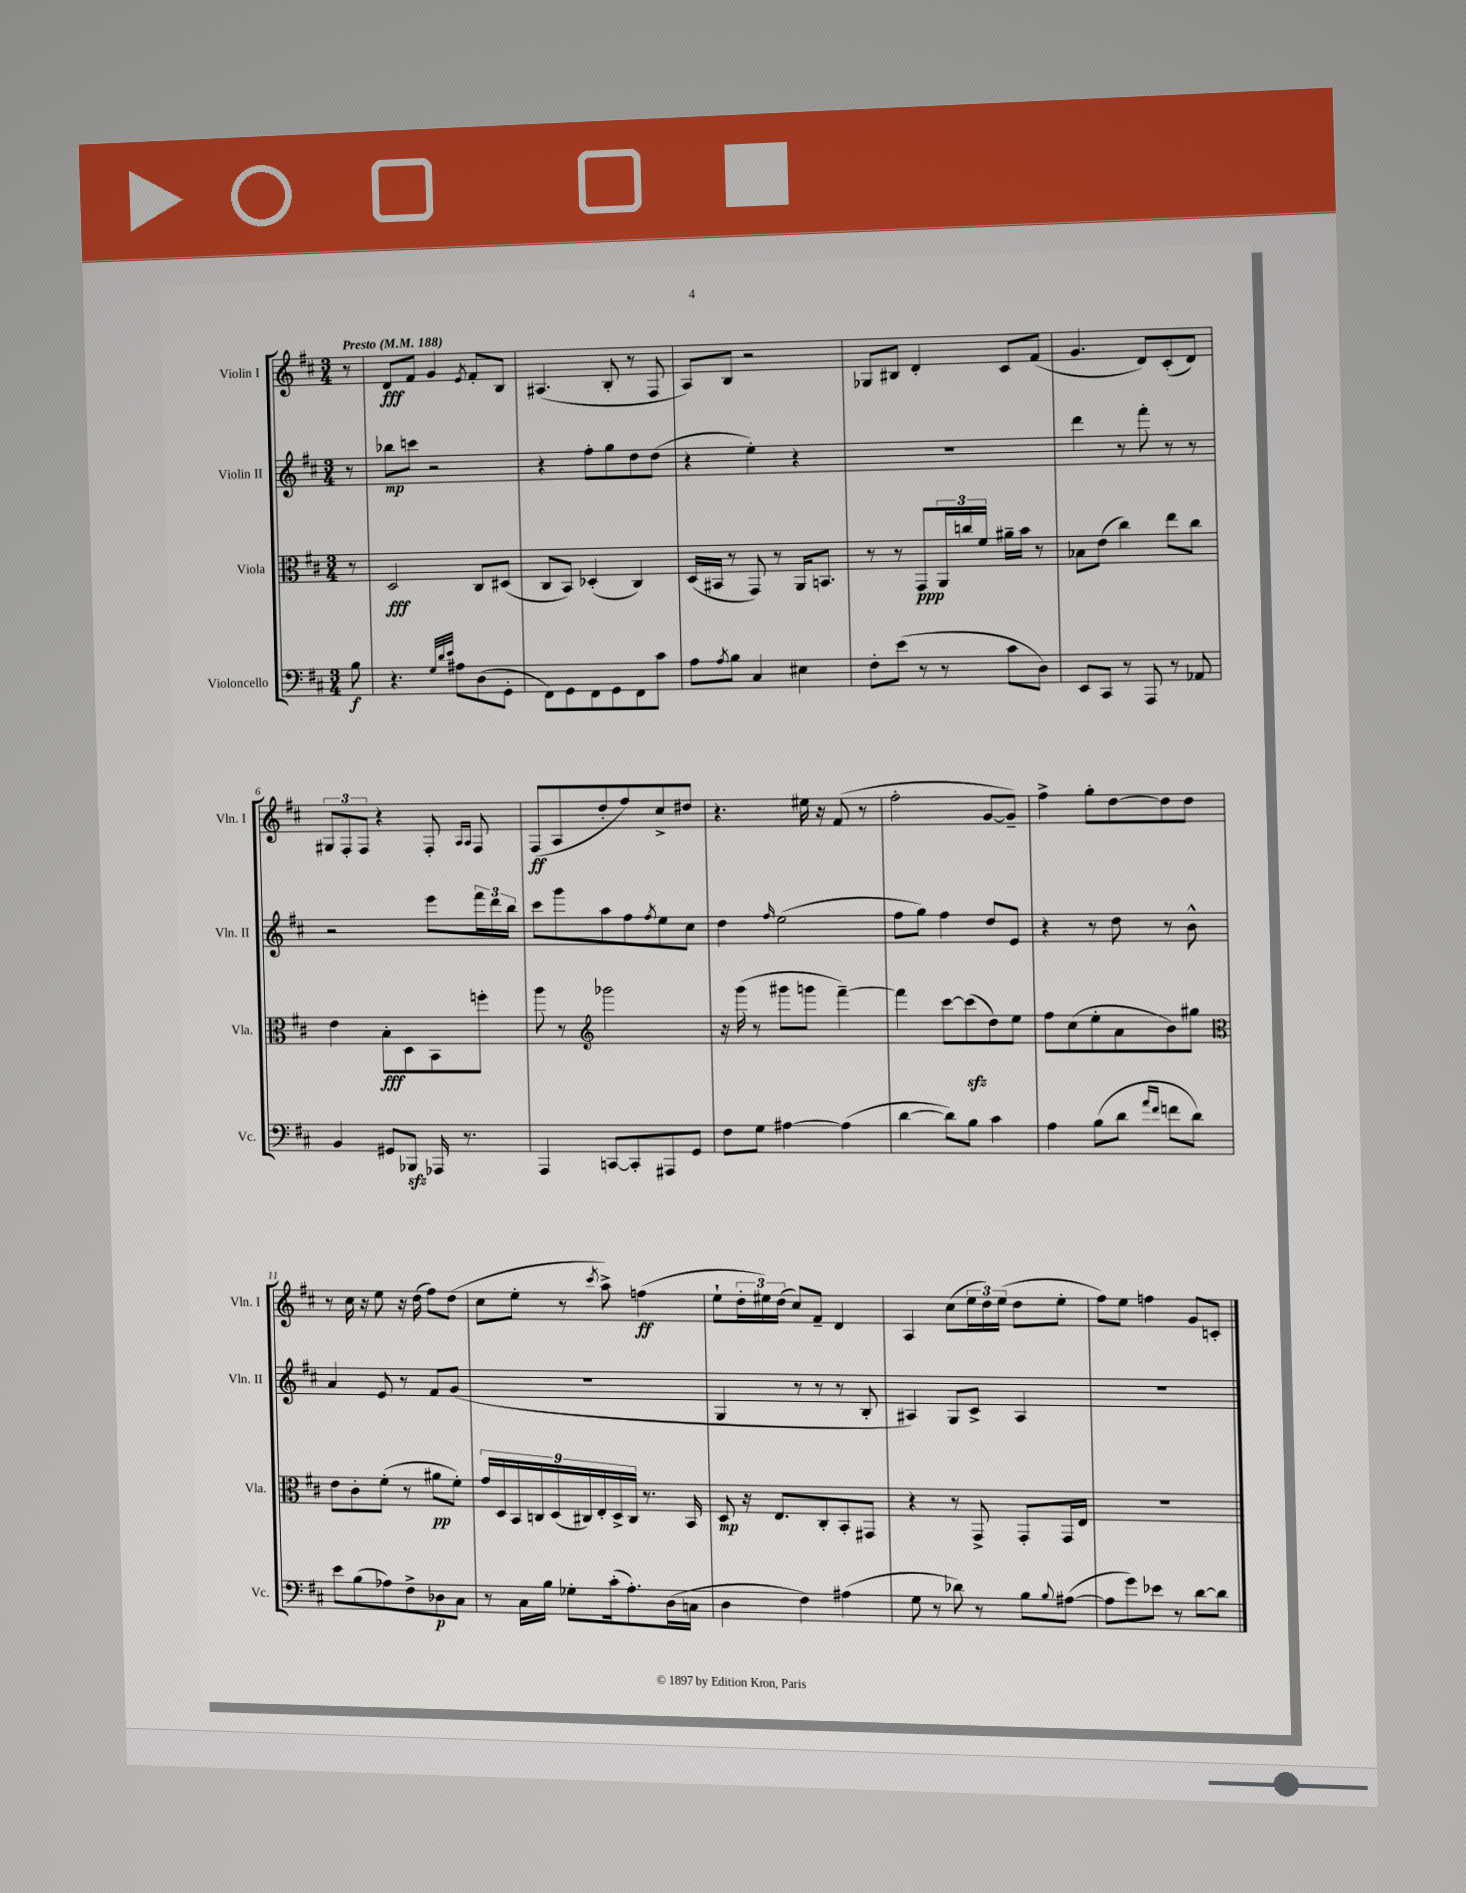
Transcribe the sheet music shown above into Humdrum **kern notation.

**kern	**kern	**kern	**kern
*staff4	*staff3	*staff2	*staff1
*clefF4	*clefC3	*clefG2	*clefG2
*k[f#c#]	*k[f#c#]	*k[f#c#]	*k[f#c#]
*M3/4	*M3/4	*M3/4	*M3/4
*MM188	*MM188	*MM188	*MM188
8B\	8r	8r	8r
=	=	=	=
4.r	2D/	8bb-\L	8d/L
.	.	8ccc\J	8f#/J
.	.	2r	4g/
32qqG/LLL	.	.	.
32qqd/	.	.	.
32qqe/JJJ	.	.	.
8A#\L	.	.	.
.	.	.	8qe/
(8D\	8C#/L	.	8f#'/L
8GG'\J	(8D#/J	.	8B/J
=	=	=	=
8FF#\L)	8C#/L	4r	(4.A#/
8GG\	8BB/J)	.	.
8FF#\	(4D-'/	8ff#'\L	.
8GG\	.	8gg\	8B'/
8FF#\	4C#/)	8dd\	8r
8c#\J	.	(8dd\J	8F#/
=	=	=	=
8A\L	(16D/LL	4r	8A/L)
.	16BB#/JJ	.	.
8qA/	.	.	.
8B\J	8r	.	8B/J
4C#/	8GG/)	4ee'\)	2r
.	8r	.	.
4E#\	16AA/LK	4r	.
.	8.BB/J	.	.
=	=	=	=
8F#'\L	8r	2.r	8G-/L
(8e\J	8r	.	8B#/J
8r	8GG/L	.	4d'/
8r	24AA/L	.	.
.	24cc/	.	.
.	24f#/JJ	.	.
8c#\L	16a#~\LL	.	8c#/L
.	16b\JJ	.	.
8D\J)	8r	.	(8f#/J
=	=	=	=
8EE/L	8B-\L	4ddd\	4.g/
8CC#/J	(8e\J	.	.
8r	4cc#\)	8r	.
8AAA/	.	8fff#'\	8d/L)
8r	8ee\L	8r	(8c#'/
8AA-/	8cc#\J	8r	8d/J)
=	=	=	=
4BB/	4e\	2r	12G#/L
.	.	.	12F#'/
.	.	.	12F#/J
8GG#/L	8B'\L	.	4r
8BBB-/J	8D\	.	.
16AAA-/	8BB\	8eee\L	8F#'/
8.r	.	.	.
.	.	.	16qqA/LL
.	.	.	16qqA/JJ
.	8ff'\J	24fff#\L	8F#/
.	.	24ddd\	.
.	.	24bb\JJ	.
=	=	=	=
4AAA/	8aa\	8ccc#\L	(8F#/L
.	8r	8ggg\	8A/
*	*clefG2	*	*
[8CC/L	2ggg-\	8aa\	8dd'/
8CC'/]	.	8ff#\	8ff#/)
.	.	8qff#/	.
8AAA#/	.	8ee\	8cc#^/
8GG/J	.	8cc#\J	8dd#/J
=	=	=	=
8F#\L	16r	4dd\	4.r
.	(16ggg\	.	.
8G\J	8r	.	.
.	.	16qqff#/	.
[4A#\	8ggg#\L	(2ee\	.
.	8ggg\J	.	16ee#\
.	.	.	16r
(4A#\]	[4fff#~\)	.	(8f#/
.	.	.	8r
=	=	=	=
[4d\	4fff#\]	8ff#\L	2ff#'\
.	.	8gg\J)	.
8d\]L)	[8ccc#\L	4ff#\	.
8B\J	(8ccc#\]	.	.
4c#\	8dd\)	8dd/L	[8g/L
.	8ee\J	8e/J	8g~/]J)
=	=	=	=
4A\	8ff#\L	4r	4ff#^\
.	(8cc#\	.	.
(8B\L	8ee'\	8r	8gg'\L
8d\J	8a\	8dd\	[8dd\
16qqa/LL	.	.	.
16qqf#/JJ	.	.	.
8f\L	8b\)	8r	8dd\]
8d\J)	8gg#\J	8b^^\	8dd\J
=	=	=	=
*	*clefC3	*	*
8e\L	8e\L	4a/	8r
(8B\	8c#'\	.	16cc#\
.	.	.	16r
8A-\)	(8f#'\J	8e/	8ee\
8F#^\	8r	8r	16r
.	.	.	(16dd\
8D-\	8a#\L	8f#/L	8ff#\L)
8C#\J	8f#'\J)	(8g/J	(8dd\J
=	=	=	=
8r	18g/LL	2.r	8cc#\L
.	18D/	.	.
.	18BB/	.	.
16C#\LL	.	.	8ee'\J
.	18C/	.	.
16B\JJ	.	.	.
.	(18D/	.	.
8G-'\L	.	.	8r
.	18C#/)	.	.
.	18E'/	.	.
.	.	.	8qccc#/
(16c#'\k	.	.	8aa^\)
.	18D^/	.	.
8.A'\)	.	.	.
.	18C#/JJ	.	.
.	8.r	.	(4ff\
(16D\L	.	.	.
16C\JJ	16BB/	.	.
=	=	=	=
4D\	8D/	4G/	8ee`\L
.	16r	.	24dd'\L
.	.	.	24ee#\)
.	8.E/L	.	.
.	.	.	(24dd\JJ
4F#\)	.	8r	8cc#/L)
.	8C#'/	8r	8f#~/J
(4A#\	8BB'/	8r	4d/
.	8GG#/J	8B'/	.
=	=	=	=
8G\	4r	4A#/)	4A/
8r	.	.	.
8d-\)	8r	8G/L	(8cc#\L
8r	8GG^/	8c#^/J	24ee\L
.	.	.	24dd\)
.	.	.	(24ee\JJ
8B\L	8GG'/L	4A#/	8dd\L
8qqB/	.	.	.
([8A#\J	16GG/L	.	8ee'\J
.	16E/JJ	.	.
=	=	=	=
8A#\]L	2.r	2.r	8ff#\L)
8g\)	.	.	8ee\J
8e-\J	.	.	4ff\
8r	.	.	.
[8d\L	.	.	8g/L
8d\]J	.	.	8c'/J
==	==	==	==
*-	*-	*-	*-
